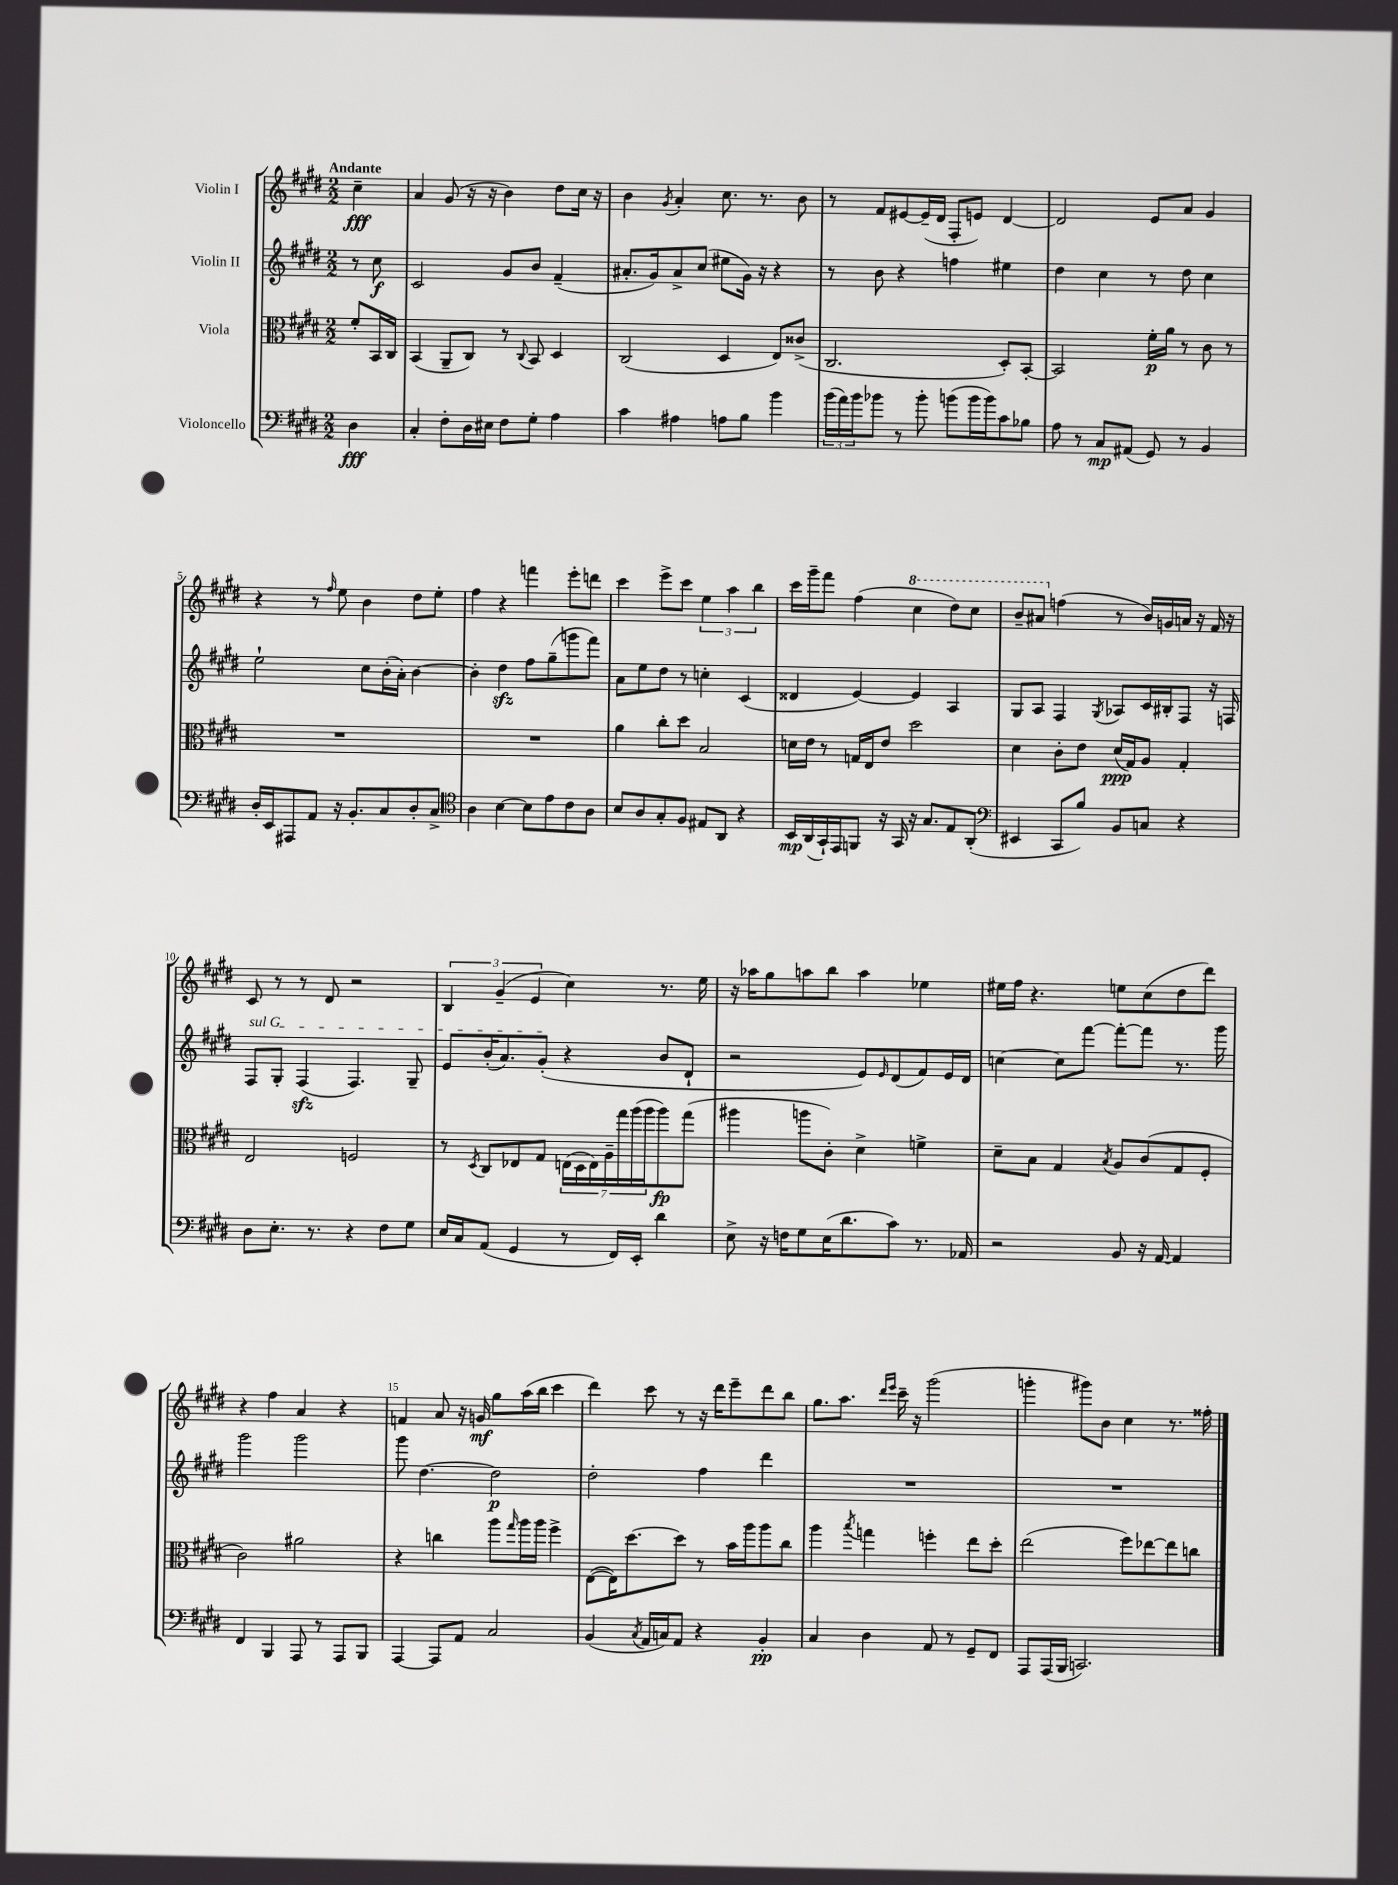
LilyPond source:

<<
\new StaffGroup <<
\new Staff = "s0" \with { instrumentName = "Violin I" } {
    \clef treble \key e \major \numericTimeSignature \time 2/2 \partial 4 \tempo "Andante"
    cis''4--\fff |
    a'4 gis'8( r16 r16 b'4) dis''8 cis''16 r16 |
    b'4 \acciaccatura { gis'8 } a'4-. cis''8. r8. b'8 |
    r8 fis'8 eis'8~ eis'16--( dis'16 fis8-. e'8) dis'4~ |
    dis'2 e'8 a'8 gis'4 |
    r4 r8 \grace { fis''16 } e''8 b'4 dis''8 e''8-. |
    fis''4 r4 f'''4 e'''8-. d'''8 |
    cis'''4 e'''8-> cis'''8 \tuplet 3/2 { e''4 a''4 b''4 } |
    cis'''16 gis'''16-- fis'''8 fis''4( \ottava #1 cis'''4 dis'''8) cis'''8 |
    b''8-- ais''8 \ottava #0 f''4( r8 b'16) g'16 a'!16 r16 fis'16 r16 |
    cis'8 r8 r8 dis'8 r2 |
    \tuplet 3/2 { b4 gis'4--( e'4 } cis''4) r8. e''16 |
    r16 aes''16 gis''8 a''8 b''8 a''4 ees''4 |
    eis''16 fis''16 r4. e''8 cis''8( dis''8 dis'''8) |
    r4 fis''4 a'4 r4 |
    f'4 a'8 r16 g'16\mf gis''8 a''16( b''16 cis'''4 |
    dis'''4) cis'''8 r8 r16 dis'''16 e'''8-- dis'''8 b''8 |
    gis''8. a''8. \grace { dis'''16 e'''16 } cis'''16-- r16 gis'''2( |
    g'''4-. gis'''8) b'8 cis''4 r8. fisis''16-. \bar "|." |
}
\new Staff = "s1" \with { instrumentName = "Violin II" } {
    \clef treble \key e \major \numericTimeSignature \time 2/2 \partial 4
    r8 cis''8\f |
    cis'2 gis'8 b'8 fis'4--( |
    ais'8.-. gis'16) ais'8-> cis''8( eis''8 gis'16) r16 r4 |
    r8 b'8 r4 f''4 eis''4 |
    dis''4 cis''4 r8 dis''8 cis''4 |
    e''2-! cis''8 b'16-.( a'16-.) b'4~ |
    b'4-. dis''4\sfz fis''8 gis''8--( g'''8 fis'''8) |
    a'8 e''8 dis''8 r8 c''4-. cis'4( |
    disis'4 e'4~) e'4 a4 |
    gis8 a8 fis4 \acciaccatura { gis8 } aes8 cis'16 bis16-. fis8 r16 f16 |
    \once \override TextSpanner.bound-details.left.text = \markup { \italic "sul G" } fis8\startTextSpan gis8-. fis4\sfz( fis4.) gis8-- |
    e'8 b'16-.( a'8.) gis'8-.\stopTextSpan( r4 b'8 dis'8-! |
    r2 e'8) \grace { e'16 } dis'8( fis'8) e'16 dis'16 |
    c''4~ c''8 fis'''8~ fis'''8~-. fis'''8 r8. gis'''16 |
    gis'''2 gis'''2 |
    gis'''8 dis''4.~ dis''2\p |
    dis''2-. fis''4 dis'''4 |
    R1 |
    R1 \bar "|." |
}
\new Staff = "s2" \with { instrumentName = "Viola" } {
    \clef alto \key e \major \numericTimeSignature \time 2/2 \partial 4
    fis'8-. b,16 cis16 |
    b,4( a,8-- cis8) r8 \appoggiatura { cis8 } b,8 dis4 |
    cis2( dis4 e8) cisis'8->( |
    cis2. dis8-.) b,8~-. |
    b,2 fis'16-.\p a'16 r8 cis'8 r8 |
    R1 |
    R1 |
    a'4 cis''8-. dis''8 b2 |
    d'16 e'16 r8 g16 e16 e'8 dis''2 |
    dis'4 cis'8-. e'8 dis'16\ppp( gis16) a8 gis4-. |
    e2 f2 |
    r8 \acciaccatura { dis8 } cis8 ees8 gis8 \tuplet 7/4 { e16( dis16 e16) a16-- gis''16 a''16( a''16 } a''8\fp) gis''8( |
    ais''4 a''8 cis'8-.) dis'4-> f'4-> |
    dis'8-- b8 gis4 \acciaccatura { b8 } a8 cis'8( gis8 fis8-. |
    cis'2) ais'2 |
    r4 c''4 a''8 \grace { gis''16 } a''16 a''16 fis''4-> |
    e8~( e16) dis''8.~ dis''8 r8 b'16 a''16 a''8 cis''8 |
    a''4 \acciaccatura { b''8 } g''4 f''4-. e''8 dis''8-. |
    e''2( fis''8) ees''8~ ees''8 c''8 \bar "|." |
}
\new Staff = "s3" \with { instrumentName = "Violoncello" } {
    \clef bass \key e \major \numericTimeSignature \time 2/2 \partial 4
    dis4\fff |
    cis4-. fis8-. dis16 eis16 fis8 gis8-. a4 |
    cis'4 ais4 a8 b8 b'4 |
    \tuplet 3/2 { b'16( a'16) b'16 } bes'8 r8 bes'8-. b'8( b'16 b'16) cis'8 bes8 |
    a8 r8 cis8\mp ais,8( gis,8) r8 b,4 |
    dis16-. e,16 ais,,8 a,8 r16 b,8.-. cis8 dis8-. cis8-> |
    \clef tenor a4 b4~ b8 e'8 cis'8 a8 |
    b8 a8 gis8-. fis8 eis8 a,8 r4 |
    b,16\mp a,16( gis,16-!) e,16 f,8 r16 gis,16 r16 gis8. e8 a,8-.( |
    \clef bass eis,4 cis,8 b8) b,8 c8 r4 |
    dis8 e8.-. r8. r4 fis8 gis8 |
    e16 cis16 a,8( gis,4 r8 fis,16) e,16-. dis'4 |
    e8-> r16 f16 gis8 e16( dis'8. cis'8) r8. aes,16 |
    r2 b,8 r16 a,16~ a,4 |
    fis,4 b,,4 a,,8 r8 a,,8 b,,8 |
    a,,4~ a,,8 a,8 cis2 |
    b,4( \acciaccatura { cis8 } a,16 c16) a,8 r4 b,4-.\pp |
    cis4 dis4 a,8 r8 gis,8-- fis,8 |
    a,,8 a,,16( b,,16 c,2.) \bar "|." |
}
>>
>>
\layout { \context { \Score \override BarNumber.break-visibility = ##(#f #t #t) barNumberVisibility = #(every-nth-bar-number-visible 5) } }
